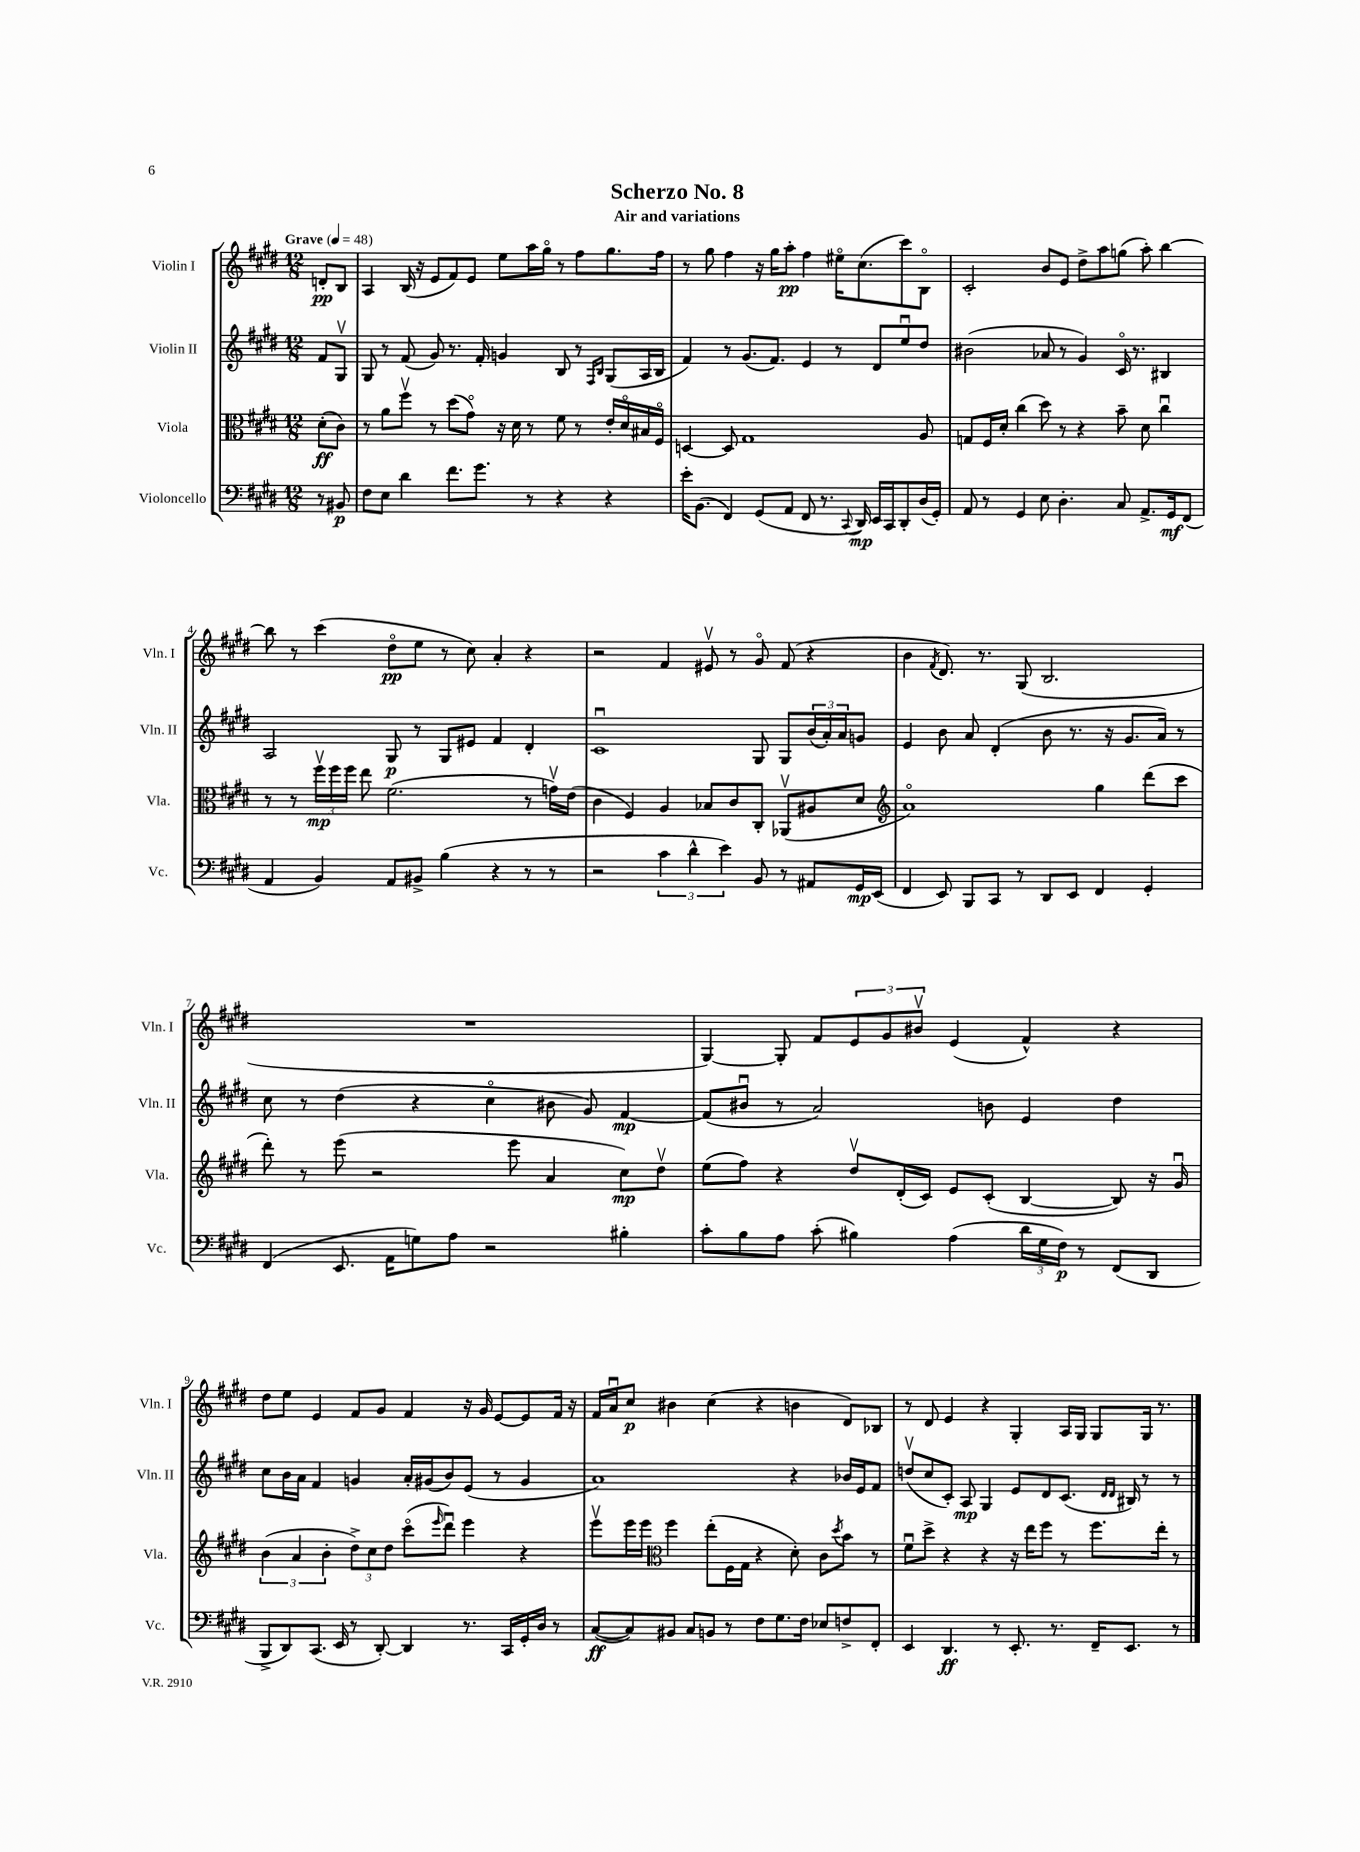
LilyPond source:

\header { title = "Scherzo No. 8" subtitle = "Air and variations" }
<<
\new StaffGroup <<
\new Staff = "s0" \with { instrumentName = "Violin I" shortInstrumentName = "Vln. I" } {
    \clef treble \key e \major \numericTimeSignature \time 12/8 \partial 4 \tempo "Grave" 4 = 48
    d'8-.\pp b8 |
    a4 b16( r16 e'8 fis'8) e'8 e''8 a''16 gis''16\flageolet r8 fis''8 gis''8. fis''16 |
    r8 gis''8 fis''4 r16 gis''16 a''8-.\pp fis''4 eis''16\flageolet cis''8.( cis'''8) b8\flageolet |
    cis'2-. b'8 e'8 dis''8-> a''8 g''8( a''8-.) b''4~ |
    b''8 r8 cis'''4( dis''8\flageolet\pp e''8 r8 cis''8) a'4-. r4 |
    r2 fis'4 eis'8\upbow r8 gis'8\flageolet fis'8( r4 |
    b'4 \acciaccatura { fis'8 } dis'8.) r8. gis8( b2. |
    R1. |
    gis4~) gis8-. fis'8 \tuplet 3/2 { e'8 gis'8 bis'8\upbow } e'4( fis'4-^) r4 |
    dis''8 e''8 e'4 fis'8 gis'8 fis'4 r16 gis'16 e'8~ e'8 fis'16 r16 |
    fis'16 a'16\downbow cis''8\p bis'4 cis''4( r4 b'4 dis'8) bes8 |
    r8 dis'8 e'4 r4 gis4-. a16 gis16 gis8 gis16 r8. \bar "|." |
}
\new Staff = "s1" \with { instrumentName = "Violin II" shortInstrumentName = "Vln. II" } {
    \clef treble \key e \major \numericTimeSignature \time 12/8 \partial 4
    fis'8 gis8\upbow |
    gis8 r8 fis'8( gis'8) r8. fis'16-. g'4 b8 r8 \grace { fis16 b16 } gis8( a16 b16 |
    fis'4) r8 gis'8.( fis'8.) e'4 r8 dis'8 e''8\downbow dis''8 |
    bis'2( aes'8 r8 gis'4) cis'16\flageolet r8. bis4 |
    a2 gis8\p r8 gis8 eis'8 fis'4 dis'4-. |
    cis'1\downbow gis8 gis8 \tuplet 3/2 { b'16( a'16-.) a'16 } g'8 |
    e'4 b'8 a'8 dis'4-.( b'8 r8. r16 gis'8. a'16) r8 |
    cis''8 r8 dis''4( r4 cis''4\flageolet bis'8 gis'8) fis'4~\mp |
    fis'8( bis'8\downbow r8 a'2) b'8 e'4 dis''4 |
    cis''8 b'16 a'16 fis'4 g'4 a'16-. gis'16( b'8) e'8( r8 gis'4 |
    a'1) r4 bes'16 e'16 fis'8 |
    d''8\upbow( cis''8 cis'8-.) a8\mp gis4 e'8 dis'8 cis'8.( \grace { dis'16 dis'16 } bis16) r8 r8 \bar "|." |
}
\new Staff = "s2" \with { instrumentName = "Viola" shortInstrumentName = "Vla." } {
    \clef alto \key e \major \numericTimeSignature \time 12/8 \partial 4
    dis'8-.\ff( cis'8) |
    r8 a'8 fis''8\upbow r8 dis''8( gis'8\flageolet) r16 dis'16 r8 fis'8 r8 e'16-. dis'16\flageolet bis16 fis16\flageolet |
    d4~ d8 gis1 a8 |
    g8 fis16 dis'16-. cis''4( dis''8) r8 r4 b'8-- dis'8 cis''4\downbow |
    r8 r8 \tuplet 3/2 { fis''16\upbow\mp fis''16 fis''16 } e''8 fis'2.( r8 g'16\upbow) e'16( |
    cis'4 fis4) a4 bes8 cis'8 cis8-. aes,8\upbow( ais8 dis'8 |
    \clef treble a'1\flageolet) gis''4 dis'''8( cis'''8 |
    dis'''8-.) r8 e'''8( r2 e'''8 a'4 cis''8\mp) dis''8\upbow |
    e''8( fis''8) r4 dis''8\upbow dis'16-.( cis'16) e'8 cis'8-.( b4~ b8) r16 gis'16\downbow |
    \tuplet 3/2 { b'4( a'4 b'4-. } \tuplet 3/2 { dis''8->) cis''8 dis''8 } cis'''8\flageolet( \grace { e'''16 } dis'''8\downbow) e'''4 r4 |
    e'''8\upbow e'''16 e'''16 \clef alto fis''4 e''8-.( fis16 gis16 r4 dis'8-.) cis'8 \acciaccatura { dis''8 } b'8 r8 |
    fis'8\downbow dis''8-> r4 r4 r16 e''16 fis''8 r8 fis''8. e''16-. r8 \bar "|." |
}
\new Staff = "s3" \with { instrumentName = "Violoncello" shortInstrumentName = "Vc." } {
    \clef bass \key e \major \numericTimeSignature \time 12/8 \partial 4
    r8 bis,8\p |
    fis8 e8 dis'4 fis'8. gis'8. r8 r4 r4 |
    e'16-. b,8.( fis,4) gis,8( a,8 fis,8 r8. \appoggiatura { cis,8 } dis,16\mp) e,16 cis,16 dis,8-. dis16( gis,16-.) |
    a,8 r8 gis,4 e8 dis4.-. cis8 a,8.-> gis,16\mf fis,8( |
    a,4 b,4) a,8 bis,8-> b4( r4 r8 r8 |
    r2 \tuplet 3/2 { cis'4 dis'4-^ e'4) } b,8 r8 ais,8 gis,16\mp e,16( |
    fis,4 e,8) b,,8 cis,8 r8 dis,8 e,8 fis,4 gis,4-. |
    fis,4( e,8. a,16 g8) a8 r2 bis4-. |
    cis'8-. b8 a8 cis'8-.( bis4) a4( \tuplet 3/2 { dis'16 gis16 fis16\p) } r8 fis,8( dis,8 |
    b,,8-> dis,8) cis,8.( e,16 r8 dis,8~-.) dis,4 r8. cis,16 gis,16-. dis16 r8 |
    cis8~\ff( cis8) bis,8 cis8 b,8 r8 fis8 gis8. fis16 ees8 f8-> fis,8-. |
    e,4 dis,4.\ff r8 e,8.-. r8. fis,16-- e,8. r8 \bar "|." |
}
>>
>>
